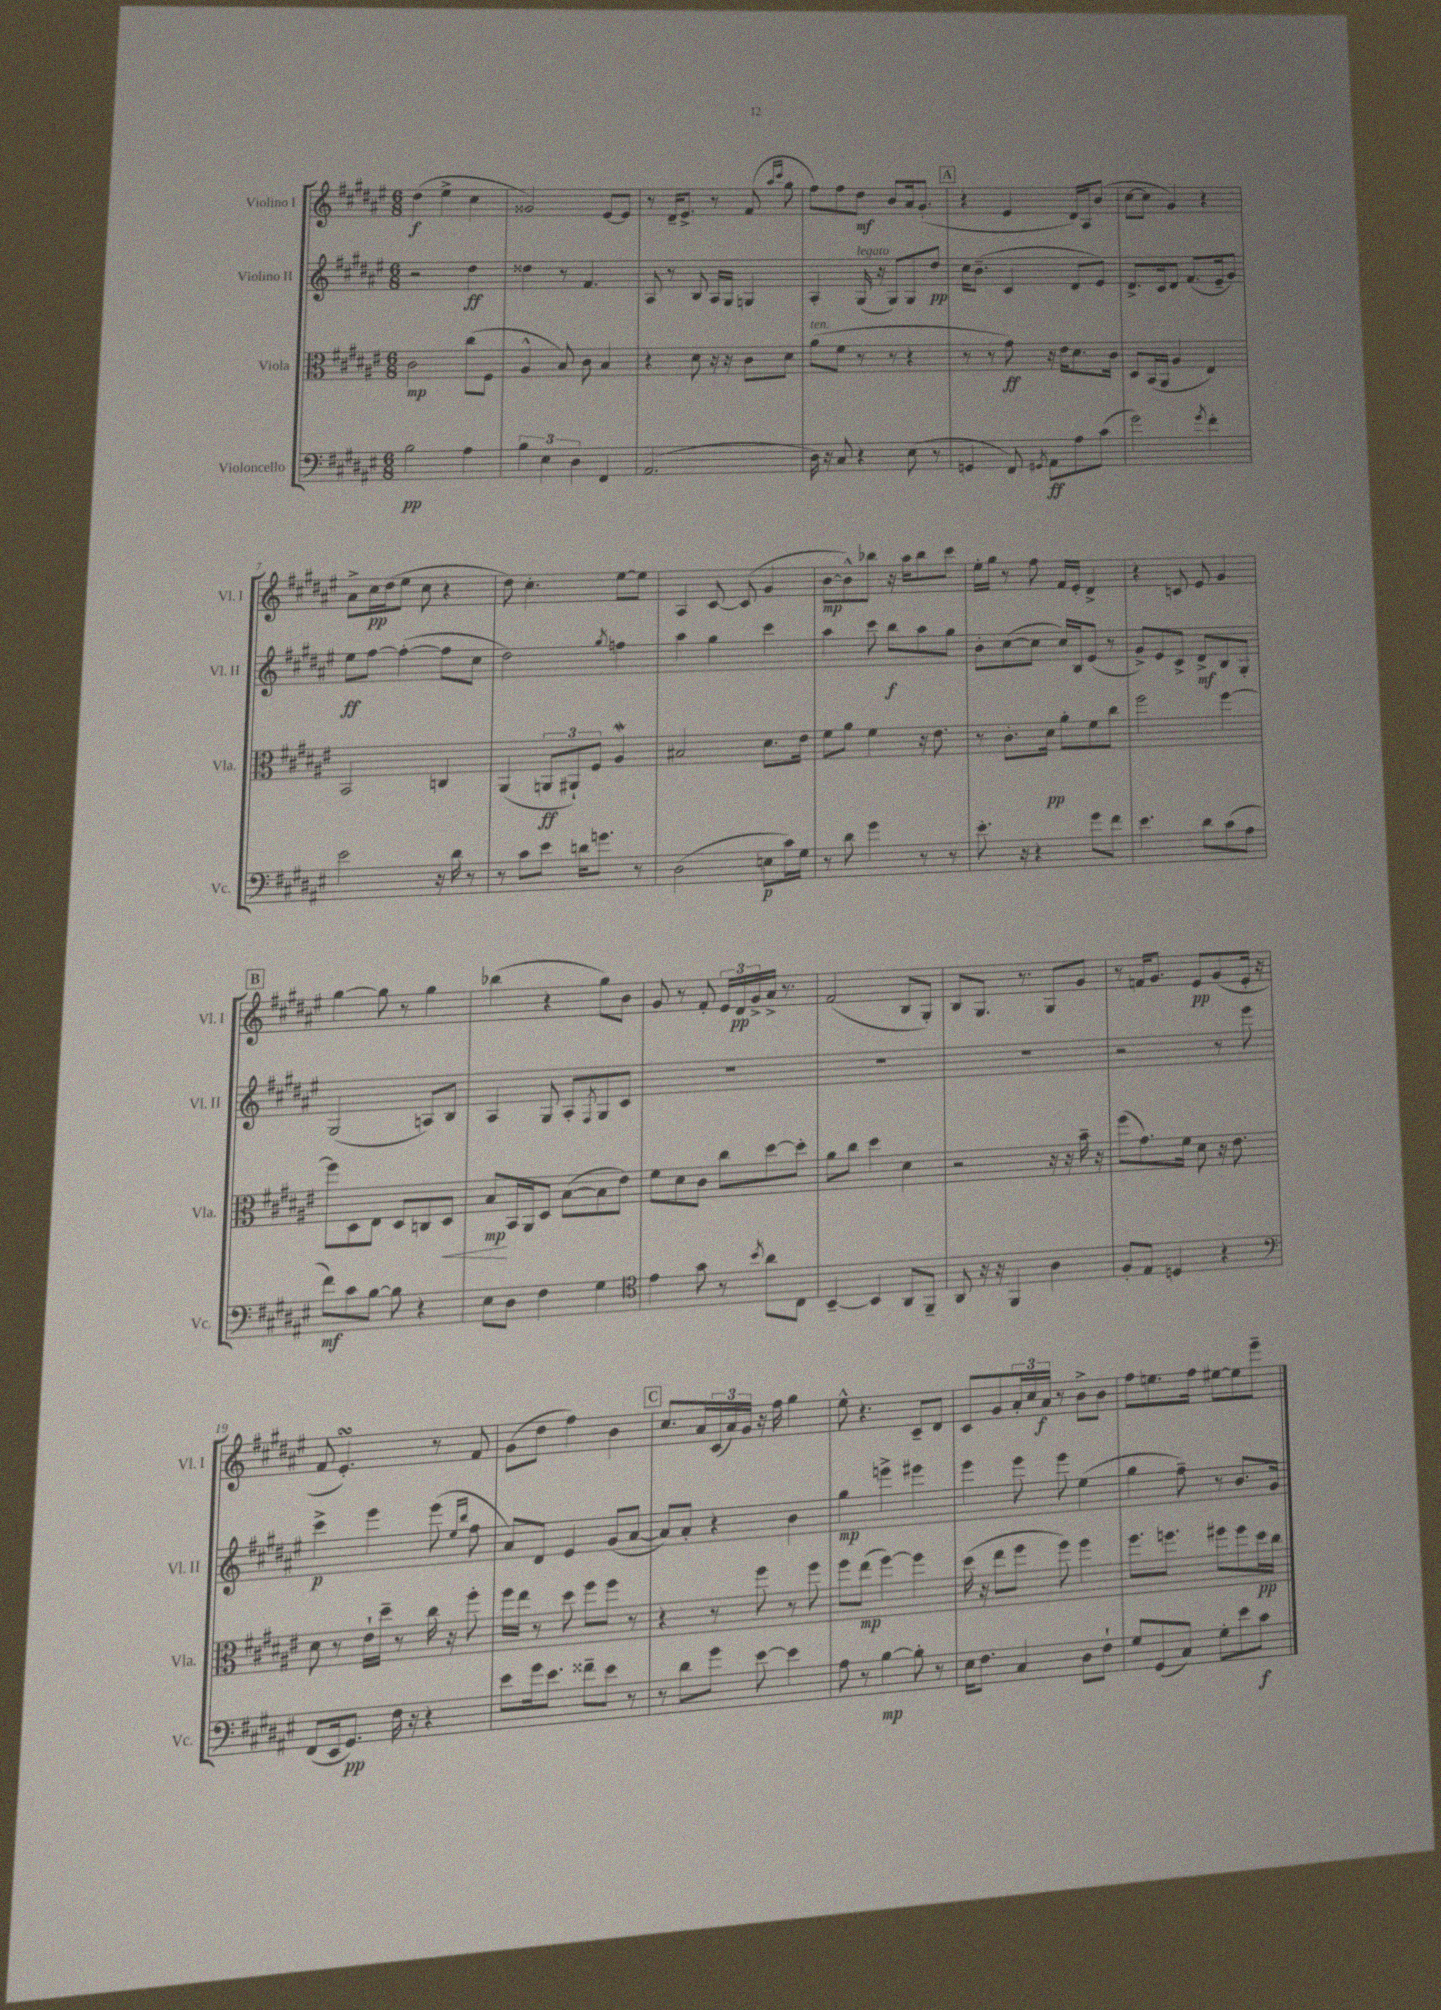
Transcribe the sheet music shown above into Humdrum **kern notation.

**kern	**kern	**kern	**kern
*staff4	*staff3	*staff2	*staff1
*clefF4	*clefC3	*clefG2	*clefG2
*k[f#c#g#d#a#e#]	*k[f#c#g#d#a#e#]	*k[f#c#g#d#a#e#]	*k[f#c#g#d#a#e#]
*M6/8	*M6/8	*M6/8	*M6/8
2B\	2c#\	2r	(4dd#\
.	.	.	4ee#^\
4A#\	(8cc#\L	4dd#\	4cc#\
.	8F#\J	.	.
=	=	=	=
6B\	4A#^^/	4dd##\	2g##/)
6E#\	.	.	.
.	8B/)	8r	.
6D#\	.	.	.
.	8c#\	4.f#/	.
4FF#/	4B/	.	[8e#/L
.	.	.	8e#/]J
=	=	=	=
(2.AA#/	4r	8A#/	8r
.	.	8r	16d#~/LK
.	.	.	8.e#^/J
.	8d#\	8B/	.
.	16r	16A#/LL	8r
.	16r	16G#/JJ	.
.	8c#\L	4G/	(8f#/
.	.	.	16qqaa#/LL
.	.	.	16qqccc#/JJ
.	8d#\J	.	8gg#\
=	=	=	=
16D#\)	(8a#\L	4A#'/	8ff#\L)
16r	.	.	.
8C#/	8f#\J	.	8ff#\
4r	8r	(16G#/	8dd#\J
.	.	16r	.
.	8r	8G#/L)	8b/L
(8E#\	4r	8G#/	16a#/k
.	.	.	(8.g#'/J
8r	.	8dd#/J	.
=	=	=	=
4GG/	8r	16cc#\LK	4r
.	.	(8.b~\J	.
.	8r	.	.
8FF#/)	8g#\)	4c#/	4e#/
8qGG#/	.	.	.
8AA#\L	16r	.	.
.	16e#\LK	.	.
8A#\	8.d#\	8d#/L	16d#/LL)
.	.	.	16A#/J
(8c#\J	.	8e#/J)	(8b/J
.	16c#\Jk	.	.
=	=	=	=
2g#\)	8D#/L	8.d#^/L	[8cc#\L
.	(16BB/L	.	8cc#\]J
.	16AA#/JJ	16c#/k	.
.	4A#/	8d#/J	4g#/)
.	.	(8.f#/L	.
8qg#/	.	.	.
4f#'\	4E#/)	.	4r
.	.	16e#~/k	.
.	.	8g#/J)	.
=	=	=	=
2e#\	2BB/	8ee#\L	8a#^\L
.	.	[8ff#\J	16cc#\L
.	.	.	(16dd#\J
.	.	(4ff#'\_	8ee#\J
.	.	.	8cc#\
16r	4C/	8ff#\]L	4r
16d#\	.	.	.
8r	.	8cc#\J	.
=	=	=	=
8r	(4AA#/	2dd#\)	8dd#\)
8c#\L	.	.	4.cc#'\
8e#\J	12AA/L	.	.
.	12AA#`/)	.	.
16d\LK	.	.	.
.	12F#/J	.	.
8.g\J	.	.	.
.	.	8qgg#/	.
.	4A#/	4ff\	[8ee#\L
8r	.	.	8ee#\]J
=	=	=	=
(2D#\	2B#/	4aa#\	4A#/
.	.	4gg#\	[8c#/
.	.	.	(8c#/]
8E\L	8.d#\L	4ccc#\	4g#/
16c#\L)	.	.	.
16G#\JJ	16e#\Jk	.	.
=	=	=	=
8r	8f#\L	4aa#\	[8b\L
8d#\	8a#\J	.	8b^^\])
4g#\	4f#\	8ccc#\	8bb-\J
.	.	8bb\L	16r
.	.	.	16aa#\LK
8r	16r	8aa#\	8bb-\
.	8.e#\	.	.
8r	.	8gg#\J	8ccc#\J
=	=	=	=
8.e#'\	8r	8b'\L	16ee#'\LL
.	.	.	16gg#\JJ
.	8.c#'\L	([8cc#\	8r
16r	.	.	.
4r	.	8cc#\]J	8ff#\
.	16d#\Jk	.	.
.	8a#'\L	16cc#/LL)	16f#/LL
.	.	16B/J	16e#'/JJ
8g#\L	8f#\	(8e#/J	4d#^/
8f#\J	8cc#\J	8r	.
=	=	=	=
4.e#\	2ff#\	8g#^/L)	4r
.	.	8e#/	.
.	.	8c#^/J	8c/
8d#\L	.	8d#^/L	8e#/
(8c#\	[4ff#\	8B/	4g#/
8A#\J	.	8G#'/J	.
=	=	=	=
8f#\L)	8ff#\]L	(2G#/	[4gg#\
8c#\	8D#\	.	.
[8B\J	8E#\J	.	8gg#\]
8B\]	8D#/L	.	8r
4r	8C/	8A/L)	4gg#\
.	8D#/J	8B/J	.
=	=	=	=
8E#\L	8B/L	4A#/	(4bb-\
8D#\J	16BB/L	.	.
.	16AA#/J	.	.
4F#\	8D#/J	8G#/	4r
.	([8B\L	8A#'/L	.
.	.	8qF#/	.
4G#\	8B\]	8G#/	8gg#\L)
.	8e#\J)	8c#/J	8b\J
=	=	=	=
*clefC4	*	*	*
4e#\	8f#\L	2.r	8g#/
.	8d#\	.	8r
8g#\	8c#\J	.	8f#'/
8r	8cc#\L	.	24e#/LL
.	.	.	24d#/
.	.	.	24g#^/
8qb/	.	.	.
8a#\L	[8dd#\	.	16a#^/JJ
.	.	.	8.r
8C#\J	8dd#'\]J	.	.
=	=	=	=
[4BB~/	8a#\L	2.r	(2f#/
.	8cc#\J	.	.
4BB/]	4dd#\	.	.
8AA#/L	4d#\	.	8B/L
8FF#~/J	.	.	8G#'/J)
=	=	=	=
8AA#/	2r	2.r	8B/L
16r	.	.	8.G#/J
16r	.	.	.
4FF#/	.	.	.
.	.	.	8.r
4A#\	16r	.	8G#/L
.	16r	.	.
.	16b~\	.	8g#/J
.	16r	.	.
=	=	=	=
8F#'/L	(8ff#\L	2r	8r
8E#/J	8.g#\)	.	16f/LK
.	.	.	8.g#/J
4D/	.	.	.
.	16f#\Jk	.	.
.	8d#\	.	8e#/L
4r	16r	8r	(8g#/
.	8.e#\	.	.
.	.	8eee#\	16e#'/Jk
.	.	.	16r
=	=	=	=
*clefF4	*	*	*
(8FF#/L	8d#\	4ccc#^\	8f#/
16EE#/k	8r	.	4.e#'/)
8.GG#/J)	.	.	.
.	16e#`\LL	4eee#\	.
.	16dd#~\JJ	.	.
16F#\	8r	.	.
16r	.	.	.
4r	16cc#\	(8eee#\	8r
.	16r	.	.
.	.	16qqee#/LL	.
.	.	16qqbb/JJ	.
.	8ff#'\	8ff#\	8f#/
=	=	=	=
8e#\L	16ff#\LL	8a#/L)	(8g#\L
.	16ee#\JJ	.	.
16g#\k	8r	8d#/J	8dd#\J
8.e#\J	.	.	.
.	8dd#\	4e#/	4ff#\)
8f##~\L	8ff#\L	.	.
8e#\J	8ff#\J	(8g#/L	4b\
8r	8r	[8a#/J	.
=	=	=	=
8r	4r	8a#/]L)	8.cc#/L
8d#\L	.	8a#'/J	.
.	.	.	16a#/L
8g#\J	8r	4r	(24c#/
.	.	.	24a#/)
.	.	.	24g#/JJ
[8e#\	8ff#\	.	16r
.	.	.	16ff#\
4e#\]	8r	4b\	4gg#\
.	8ff#\	.	.
=	=	=	=
8A#\	8ff#\L	4gg#\	8ee#^^\
8r	(8ee#\J	.	4.r
[4B\	[4ff#\)	4eee^\	.
8B'\]	4ff#\]	4eee#\	8c#~/L
8r	.	.	8d#/J
=	=	=	=
16E#\LK	(16dd#\	4eee#\	8c#/L
8.F#\J	16r	.	.
.	8ee#\L	.	8g#/
4C#/	8ff#\J	8eee#\	24a#'/L
.	.	.	24cc#/
.	.	.	24a#/JJ
.	8ff#\)	8eee#\	8r
8D#\L	4ff#\	(4ee#\	8b^\L
8F#`\J	.	.	8b\J
=	=	=	=
8G#/L	8.ff#\L	4gg#\	8ff#\L
(8GG#/	.	.	8.ee\
.	8.ff\J	.	.
8C#/J)	.	8ff#~\)	.
.	.	.	16ff#\Jk
8G#'\L	8ff#\L	8r	[8ee#\L
8e#\	8ff#\	8.b/L	8ee#\]
8c#\J	16dd#\L	.	8eee#~\J
.	16cc#\JJ	16g#/Jk	.
==	==	==	==
*-	*-	*-	*-
